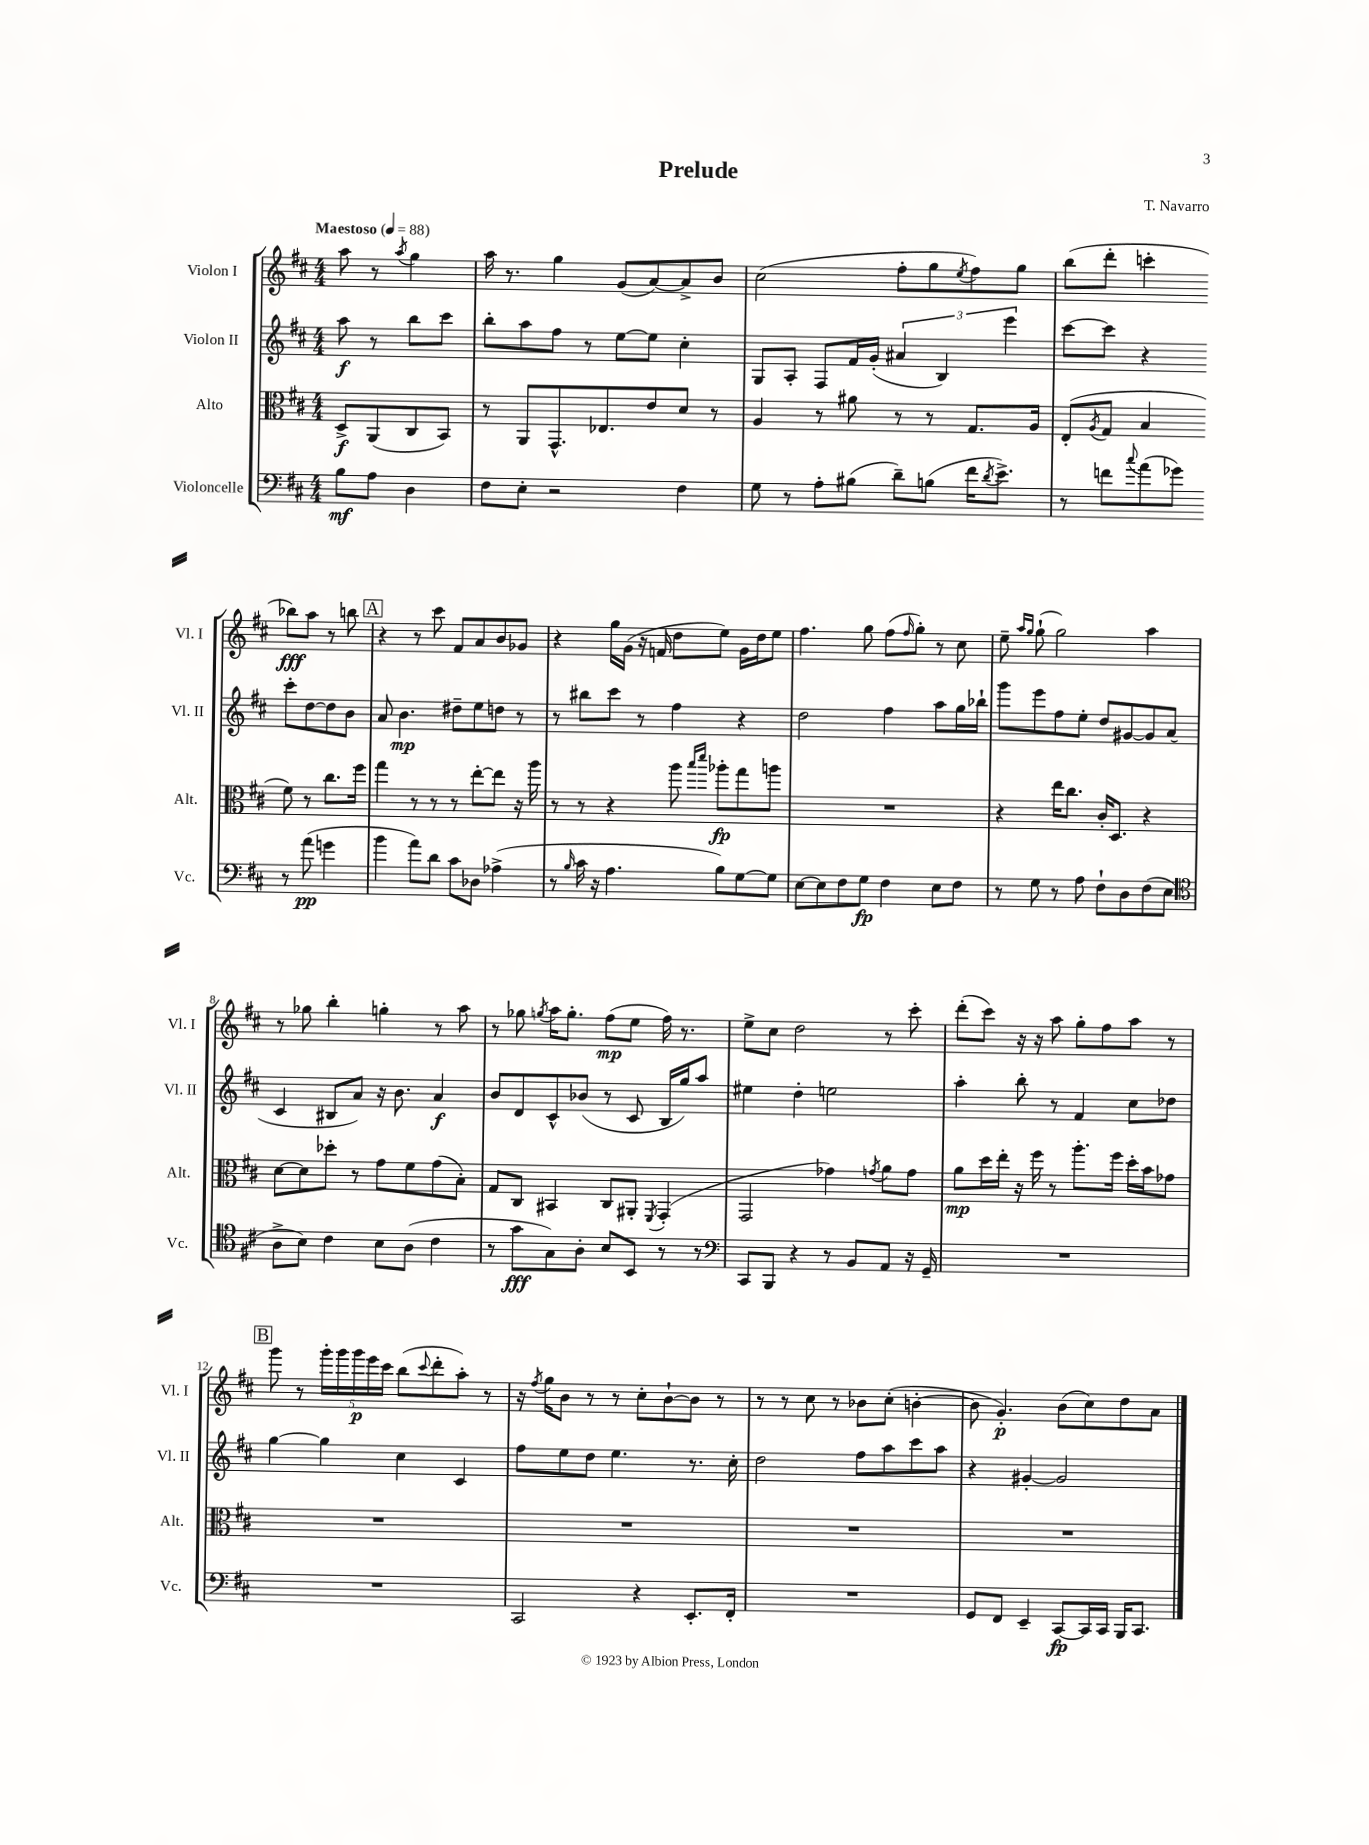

**kern	**dynam	**kern	**dynam	**kern	**dynam	**kern	**dynam
*part4	*part4	*part3	*part3	*part2	*part2	*part1	*part1
*staff4	*staff4	*staff3	*staff3	*staff2	*staff2	*staff1	*staff1
*I"Violoncelle	*	*I"Alto	*	*I"Violon II	*	*I"Violon I	*
*I'Vc.	*	*I'Alt.	*	*I'Vl. II	*	*I'Vl. I	*
*clefF4	*	*clefC3	*	*clefG2	*	*clefG2	*
*k[f#c#]	*	*k[f#c#]	*	*k[f#c#]	*	*k[f#c#]	*
*M4/4	*	*M4/4	*	*M4/4	*	*M4/4	*
*MM88	*	*MM88	*	*MM88	*	*MM88	*
=	=	=	=	=	=	=	=
!	!	!	!	!	!	!LO:TX:a:B:t=Maestoso	!
8B\L	mf	8D^/L	f	8aa\	f	8aa\	.
8A\J	.	(8AA/	.	8r	.	8r	.
.	.	.	.	.	.	8qaa/	.
4D\	.	8C#/	.	8bb\L	.	4gg\	.
.	.	8BB/J)	.	8ccc#\J	.	.	.
=1	=1	=1	=1	=1	=1	=1	=1
8F#\L	.	8r	.	8bb'\L	.	16aa\	.
.	.	.	.	.	.	8.r	.
8E'\J	.	8AA/L	.	8aa\	.	.	.
2r	.	8.GG^^/	.	8ff#\J	.	4gg\	.
.	.	.	.	8r	.	.	.
.	.	8.E-X/	.	.	.	.	.
.	.	.	.	[8ee\L	.	(8g/L	.
.	.	8e/	.	8ee\J]	.	[8a/)	.
4F#\	.	8d/J	.	4cc#'\	.	8a^/]	.
.	.	8r	.	.	.	8b/J	.
=2	=2	=2	=2	=2	=2	=2	=2
8G\	.	4A/	.	8G/L	.	(2cc#\	.
8r	.	.	.	8A'/J	.	.	.
8A'\L	.	8r	.	8F#/L	.	.	.
(8B#X\J	.	8a#X\	.	16f#/L	.	.	.
.	.	.	.	(16g'/JJ	.	.	.
8d~\L)	.	8r	.	6a#X/	.	8ff#'\L	.
(8Bn\J	.	8r	.	.	.	8gg\	.
.	.	.	.	6B/)	.	.	.
.	.	.	.	.	.	8qee/	.
16f#\KL	.	8.G/L	.	.	.	8ff#\)	.
8qd/	.	.	.	.	.	.	.
8.e^\J)	.	.	.	.	.	.	.
.	.	.	.	6eee\	.	.	.
.	.	.	.	.	.	8gg\J	.
.	.	16A/Jk	.	.	.	.	.
=3	=3	=3	=3	=3	=3	=3	=3
8r	.	(8E'/L	.	[8ccc#\L	.	(8bb\L	.
.	.	8qA/	.	.	.	.	.
8fn\L	.	8G/J	.	8ccc#\J]	.	8ddd'\J	.
8qqcc#/	.	.	.	.	.	.	.
(8a\	.	4B/	.	4r	.	4cccn'\	.
8g-X\J)	.	.	.	.	.	.	.
8r	.	8f#\)	.	8ccc#'\L	.	8bb-X\L)	fff
(8a\	pp	8r	.	[8dd\	.	8aa\J	.
4gn\	.	8.cc#\L	.	8dd\]	.	8r	.
.	.	.	.	8b\J	.	8bbn\	.
.	.	16ff#\Jk	.	.	.	.	.
!!LO:LB:g=z
!!LO:REH:place=s1:t=A
=4	=4	=4	=4	=4	=4	=4	=4
4b\	.	4gg\	.	8a/	.	4r	.
.	.	.	.	4.b\	mp	.	.
8a\L)	.	8r	.	.	.	8r	.
8d\J	.	8r	.	.	.	8ccc#\	.
8c#\L	.	8r	.	8dd#X~\L	.	8f#/L	.
8D-X\J	.	[8ee'\L	.	8ee\	.	8a/	.
(4A-X^\	.	8ee\J]	.	8ddn\J	.	8b/	.
.	.	16r	.	8r	.	8g-X/J	.
.	.	16aa\	.	.	.	.	.
=5	=5	=5	=5	=5	=5	=5	=5
8r	.	8r	.	8r	.	4r	.
16qqB/	.	.	.	.	.	.	.
16c#\	.	8r	.	8bb#X\L	.	.	.
16r	.	.	.	.	.	.	.
4.A\	.	4r	.	8ccc#\J	.	16gg\LL	.
.	.	.	.	.	.	(16g\JJ	.
.	.	.	.	8r	.	16r	.
.	.	.	.	.	.	16fn/	.
.	.	8aa\	.	4ff#\	.	8dd\L	.
.	.	16qqbb/LL	.	.	.	.	.
.	.	16qqddd/JJ	.	.	.	.	.
8B\L)	.	8aa-X'\L	fp	.	.	8ee\J)	.
[8G\	.	8gg\	.	4r	.	16g\LL	.
.	.	.	.	.	.	16dd\J	.
8G\J]	.	8aan\J	.	.	.	8ee\J	.
=6	=6	=6	=6	=6	=6	=6	=6
[8E\L	.	1r	.	2dd\	.	4.ff#\	.
8E\]	.	.	.	.	.	.	.
8F#\	.	.	.	.	.	.	.
8G\J	fp	.	.	.	.	8gg\	.
4F#\	.	.	.	4ff#\	.	(8ff#\L	.
.	.	.	.	.	.	16qqff#/	.
.	.	.	.	.	.	8gg'\J)	.
8E\L	.	.	.	8aa\L	.	8r	.
8F#\J	.	.	.	16gg\L	.	8cc#\	.
.	.	.	.	16bb-X`\JJ	.	.	.
=7	=7	=7	=7	=7	=7	=7	=7
8r	.	4r	.	8ggg\L	.	8ee~\	.
.	.	.	.	.	.	16qqaa/LL	.
.	.	.	.	.	.	16qqgg/JJ	.
8G\	.	.	.	8eee\	.	(8gg`\	.
8r	.	16ee\KL	.	8ff#\	.	2gg\)	.
.	.	8.cc#\J	.	.	.	.	.
8A\	.	.	.	8ee'\J	.	.	.
8F#`\L	.	16c#'/KL	.	8dd/L	.	.	.
.	.	8.D/J	.	.	.	.	.
8D\	.	.	.	[8g#X/	.	.	.
(8F#\	.	4r	.	8g#/]	.	4aa\	.
8E\J	.	.	.	(8a/J	.	.	.
!!LO:LB:g=z
=8	=8	=8	=8	=8	=8	=8	=8
*clefC4	*	*	*	*	*	*	*
8A^\L	.	[8d\L	.	4c#/	.	8r	.
8B\J)	.	8d\]	.	.	.	8gg-X\	.
4c#\	.	8dd-X'\J	.	8B#X/L	.	4bb'\	.
.	.	8r	.	8a/J)	.	.	.
8B\L	.	8g\L	.	16r	.	4ggn'\	.
.	.	.	.	8.b\	.	.	.
(8A\J	.	8f#\	.	.	.	.	.
4c#\	.	(8g\	.	4a/	f	8r	.
.	.	8B'\J)	.	.	.	8aa\	.
=9	=9	=9	=9	=9	=9	=9	=9
8r	.	8G/L	.	8b/L	.	8r	.
8g\L	fff	8C#/J	.	8d/	.	8gg-X\	.
.	.	.	.	.	.	8qggn/	.
8G\)	.	4BB#X/	.	8c#^^/	.	16aa\KL	.
.	.	.	.	.	.	8.gg'\J	.
8A'\J	.	.	.	(8b-X/J	.	.	.
8B/L	.	8C#/L	.	8r	.	(8ff#\L	mp
8BB/J	.	8AA#X'/J	.	8c#/	.	8ee\J	.
.	.	8qFF#/	.	.	.	.	.
8r	.	(4GG'/	.	16B/LL	.	16ff#\)	.
.	.	.	.	16gg/J)	.	8.r	.
8r	.	.	.	8aa/J	.	.	.
=10	=10	=10	=10	=10	=10	=10	=10
*clefF4	*	*	*	*	*	*	*
8CC#/L	.	2GG/	.	4ee#X\	.	8ee^\L	.
8BBB/J	.	.	.	.	.	8cc#\J	.
4r	.	.	.	4dd'\	.	2dd\	.
8r	.	4g-X\)	.	2een\	.	.	.
8BB/L	.	.	.	.	.	.	.
.	.	8qgn/	.	.	.	.	.
8AA/J	.	8a\L	.	.	.	8r	.
16r	.	8g\J	.	.	.	8ccc#'\	.
16GG~/	.	.	.	.	.	.	.
=11	=11	=11	=11	=11	=11	=11	=11
1r	.	8a\L	mp	4aa'\	.	(8ddd'\L	.
.	.	16dd\L	.	.	.	8ccc#\J)	.
.	.	16ee'\JJ	.	.	.	.	.
.	.	16r	.	8bb'\	.	16r	.
.	.	16ff#\	.	.	.	16r	.
.	.	8r	.	8r	.	8aa\	.
.	.	8.aa'\L	.	4f#/	.	8gg'\L	.
.	.	.	.	.	.	8ff#\	.
.	.	16ff#\Jk	.	.	.	.	.
.	.	16dd'\LL	.	8cc#\L	.	8aa\J	.
.	.	16b\J	.	.	.	.	.
.	.	8g-X\J	.	8dd-X\J	.	8r	.
!!LO:LB:g=z
!!LO:REH:place=s1:t=B
=12	=12	=12	=12	=12	=12	=12	=12
1r	.	1r	.	[4gg\	.	8ggg\	.
.	.	.	.	.	.	8r	.
.	.	.	.	4gg\]	.	20ggg'\LL	.
.	.	.	.	.	.	20ggg\	.
.	.	.	.	.	.	20ggg\	p
.	.	.	.	.	.	20eee\	.
.	.	.	.	.	.	20ccc#\JJ	.
.	.	.	.	4cc#\	.	(8bb\L	.
.	.	.	.	.	.	8qqccc#/	.
.	.	.	.	.	.	8ddd'\	.
.	.	.	.	4c#/	.	8aa'\J)	.
.	.	.	.	.	.	8r	.
=13	=13	=13	=13	=13	=13	=13	=13
2CC#/	.	1r	.	8ff#\L	.	16r	.
.	.	.	.	.	.	8qff#/	.
.	.	.	.	.	.	16gg\KL	.
.	.	.	.	8ee\	.	8b\J	.
.	.	.	.	8dd\J	.	8r	.
.	.	.	.	4.ee\	.	8r	.
4r	.	.	.	.	.	8cc#'\L	.
.	.	.	.	.	.	[8b`\	.
8.EE'/L	.	.	.	8.r	.	8b\J]	.
.	.	.	.	.	.	8r	.
16FF#'/Jk	.	.	.	16cc#'\	.	.	.
=14	=14	=14	=14	=14	=14	=14	=14
1r	.	1r	.	2dd\	.	8r	.
.	.	.	.	.	.	8r	.
.	.	.	.	.	.	8cc#\	.
.	.	.	.	.	.	8r	.
.	.	.	.	8ff#\L	.	8b-X\L	.
.	.	.	.	8aa\	.	(8cc#'\J	.
.	.	.	.	8ccc#\	.	[4bn'\	.
.	.	.	.	8aa\J	.	.	.
=15	=15	=15	=15	=15	=15	=15	=15
8GG/L	.	1r	.	4r	.	8b\]	.
8FF#/J	.	.	.	.	.	4.g'/)	p
4EE~/	.	.	.	[4g#X'/	.	.	.
[8CC#/L	fp	.	.	2g#/]	.	(8b\L	.
16CC#/L]	.	.	.	.	.	8cc#\)	.
16CC#/JJ	.	.	.	.	.	.	.
16BBB/KL	.	.	.	.	.	8dd\	.
8.CC#/J	.	.	.	.	.	.	.
.	.	.	.	.	.	8a\J	.
==	==	==	==	==	==	==	==
*-	*-	*-	*-	*-	*-	*-	*-
